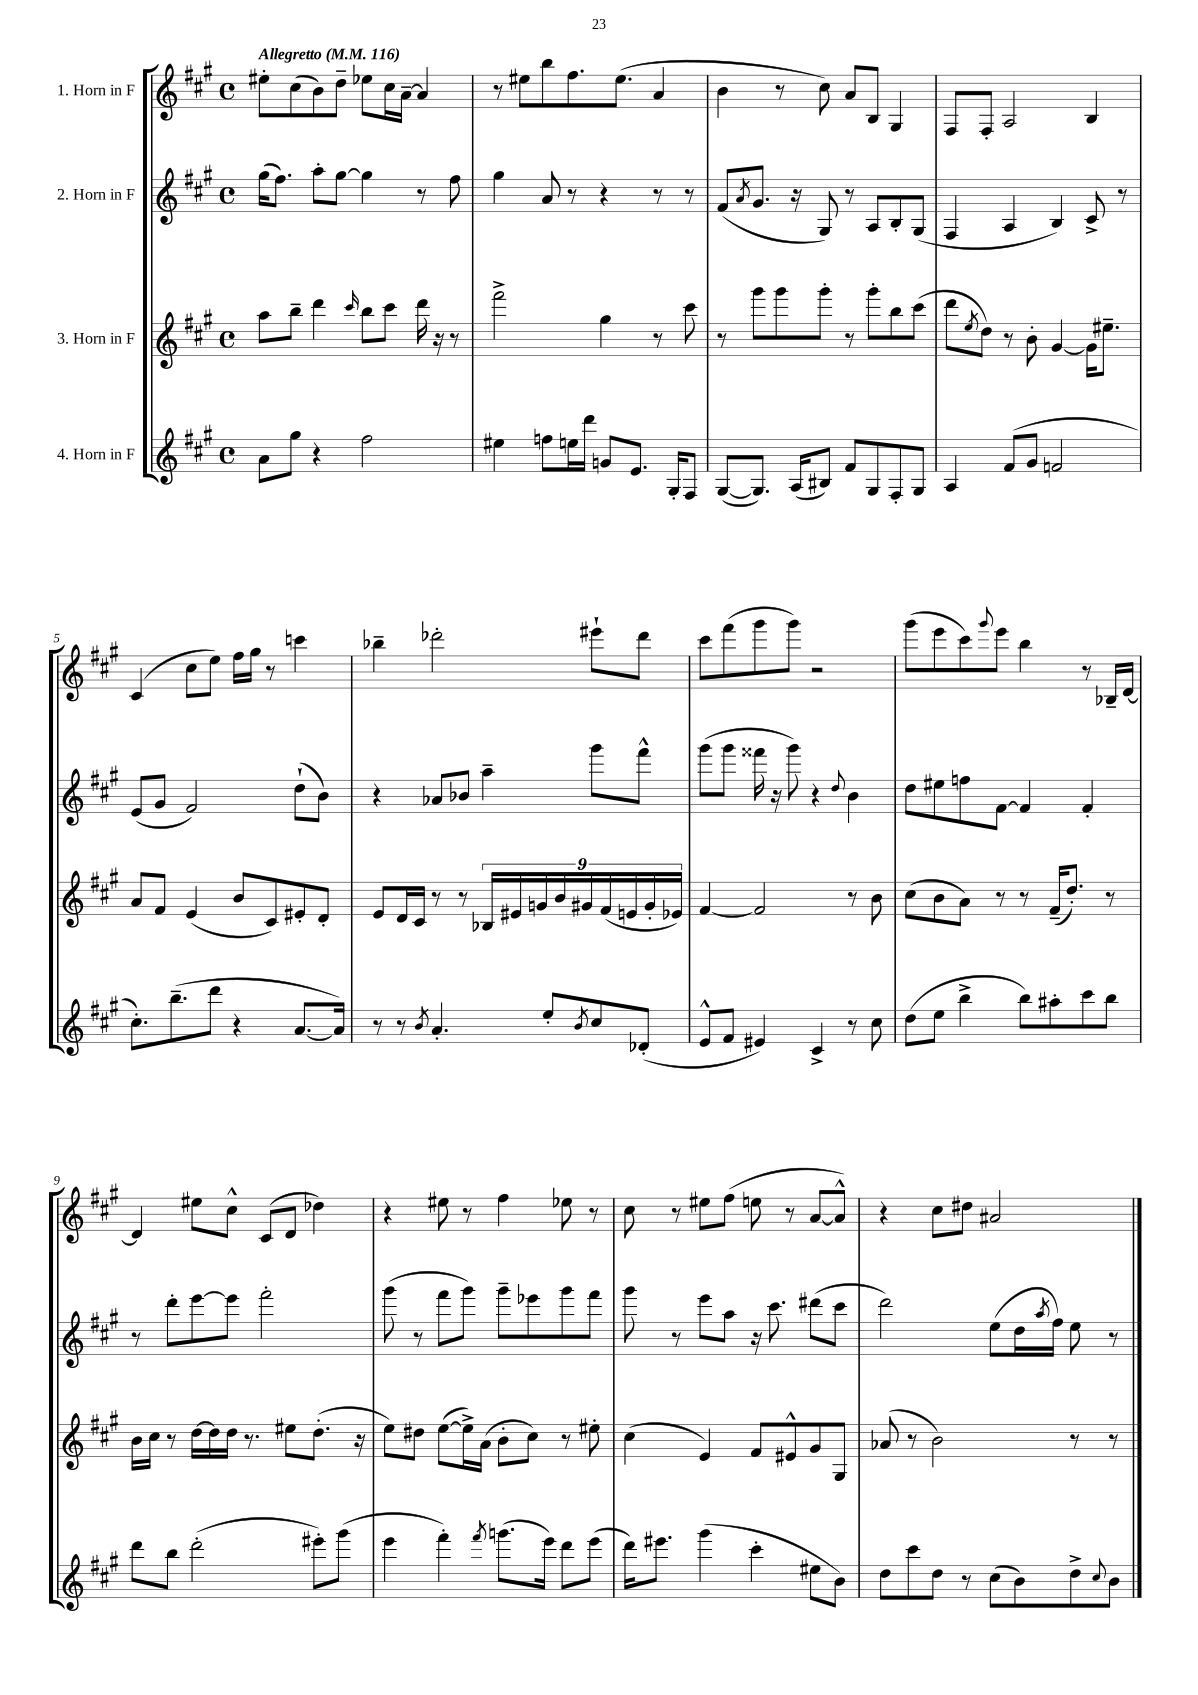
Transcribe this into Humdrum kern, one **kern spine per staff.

**kern	**kern	**kern	**kern
*staff4	*staff3	*staff2	*staff1
*clefG2	*clefG2	*clefG2	*clefG2
*k[f#c#g#]	*k[f#c#g#]	*k[f#c#g#]	*k[f#c#g#]
*M4/4	*M4/4	*M4/4	*M4/4
*met(c)	*met(c)	*met(c)	*met(c)
*MM116	*MM116	*MM116	*MM116
8a	8aa	(16gg#	8ee#'
.	.	8.ff#)	.
8gg#	8bb~	.	(8cc#
4r	4ddd	8aa'	8b)
.	.	[8gg#	8dd~
.	16qqccc#	.	.
2ff#	8bb	4gg#]	8ee-
.	8ccc#	.	16cc#
.	.	.	[16a~
.	16ddd	8r	4a]
.	16r	.	.
.	8r	8ff#	.
=	=	=	=
4ee#	2fff#^	4gg#	8r
.	.	.	8ee#
8ff	.	8a	8bb
16ee	.	8r	8.ff#
16ddd	.	.	.
8g	4gg#	4r	.
.	.	.	(8.ee#
8.e	.	.	.
.	8r	8r	4a
16G#'	.	.	.
8F#	8ccc#	8r	.
=	=	=	=
([8G#	8r	(8f#	4b
.	.	8qa	.
8.G#])	8ggg#	8.g#	.
.	8ggg#	.	8r
(16A	.	16r	.
8B#)	8ggg#'	8G#)	8cc#)
8f#	8r	8r	8a
8G#	8ggg#'	8A	8B
8F#'	8bb	8B'	4G#
8G#	(8ccc#	(8G#	.
=	=	=	=
4A	8ddd	4F#	8F#
.	8qee	.	.
.	8dd)	.	8F#'
(8f#	8r	4A	2A
8g#	8b'	.	.
2f	[4g#	4B)	.
.	16g#]	8c#^	4B
.	8.ee#~	.	.
.	.	8r	.
=	=	=	=
8.cc#')	8a	(8e	(4c#
.	8f#	8g#	.
(8.bb~	.	.	.
.	(4e	2f#)	8cc#
8ddd	.	.	8ee)
4r	8b	.	16ff#
.	.	.	16gg#
.	8c#)	.	8r
[8.a	8e#'	(8dd`	4ccc
.	8d'	8b)	.
16a])	.	.	.
=	=	=	=
8r	8e	4r	4bb-~
8r	16d	.	.
.	16c#	.	.
8qb	.	.	.
4.a'	8r	8a-	2ddd-'
.	8r	8b-	.
.	18B-	4aa~	.
.	18e#	.	.
.	18g	.	.
8ee'	.	.	.
.	18b	.	.
.	18g#	.	.
8qb	.	.	.
8cc#	.	8ggg#	8eee#`
.	(18f#	.	.
.	18e	.	.
(8d-'	.	8fff#^^	8ddd-
.	18g#'	.	.
.	18e-)	.	.
=	=	=	=
8e^^	[4f#	(8ggg#	8ccc#
8f#	.	8ggg#	(8fff#
4e#)	2f#]	16fff##	8ggg#
.	.	16r	.
.	.	8ggg#)	8ggg#)
4c#^	.	4r	2r
.	.	8qqdd	.
8r	8r	4b	.
8cc#	8b	.	.
=	=	=	=
(8dd	(8cc#	8dd	(8ggg#
8ee	8b	8ee#	8eee
4bb^	8a)	8ff	8ccc#)
.	.	.	8qqggg#
.	8r	[8f#	8eee
8bb)	8r	4f#]	4bb
8aa#'	(16f#~	.	.
.	8.dd')	.	.
8ccc#	.	4f#'	8r
8bb	8r	.	16B-~
.	.	.	[16d
=	=	=	=
8ddd	16b	8r	4d]
.	16cc#	.	.
8bb	8r	8ddd'	.
(2ddd'	[16dd	[8eee	8ee#
.	16dd]	.	.
.	16dd	8eee]	8cc#^^
.	8.r	.	.
.	.	2fff#'	(8c#
.	8ee#	.	8d
8eee#')	(8.dd'	.	4dd-)
(8ggg#	.	.	.
.	16r	.	.
=	=	=	=
4eee	8ee)	(8ggg#	4r
.	8dd#	8r	.
4fff#')	([8ee	8fff#	8ee#
.	16ee^])	8ggg#)	8r
.	(16a	.	.
8qfff#	.	.	.
(8.ggg	8b'	8ggg#~	4ff#
.	8cc#)	8eee-	.
16eee)	.	.	.
8ddd	8r	8ggg#	8ee-
(8eee	8ee#'	8fff#	8r
=	=	=	=
16ddd)	(4cc#	8ggg#	8cc#
8.eee#	.	.	.
.	.	8r	8r
(4ggg#	4e)	8eee	8ee#
.	.	8aa	(8ff#
4ccc#'	8f#	16r	8ee
.	.	8.ccc#	.
.	8e#^^	.	8r
8ee#	8g#	(8ddd#	[8a
8b)	8G#	8ccc#	8a^^])
=	=	=	=
8dd	(8a-	2ddd)	4r
8ccc#	8r	.	.
8dd	2b)	.	8cc#
8r	.	.	8dd#
(8cc#	.	(8ee	2a#
8b)	.	16dd	.
.	.	8qaa	.
.	.	16ff#)	.
8dd^	8r	8ee	.
8qqcc#	.	.	.
8b	8r	8r	.
==	==	==	==
*-	*-	*-	*-
